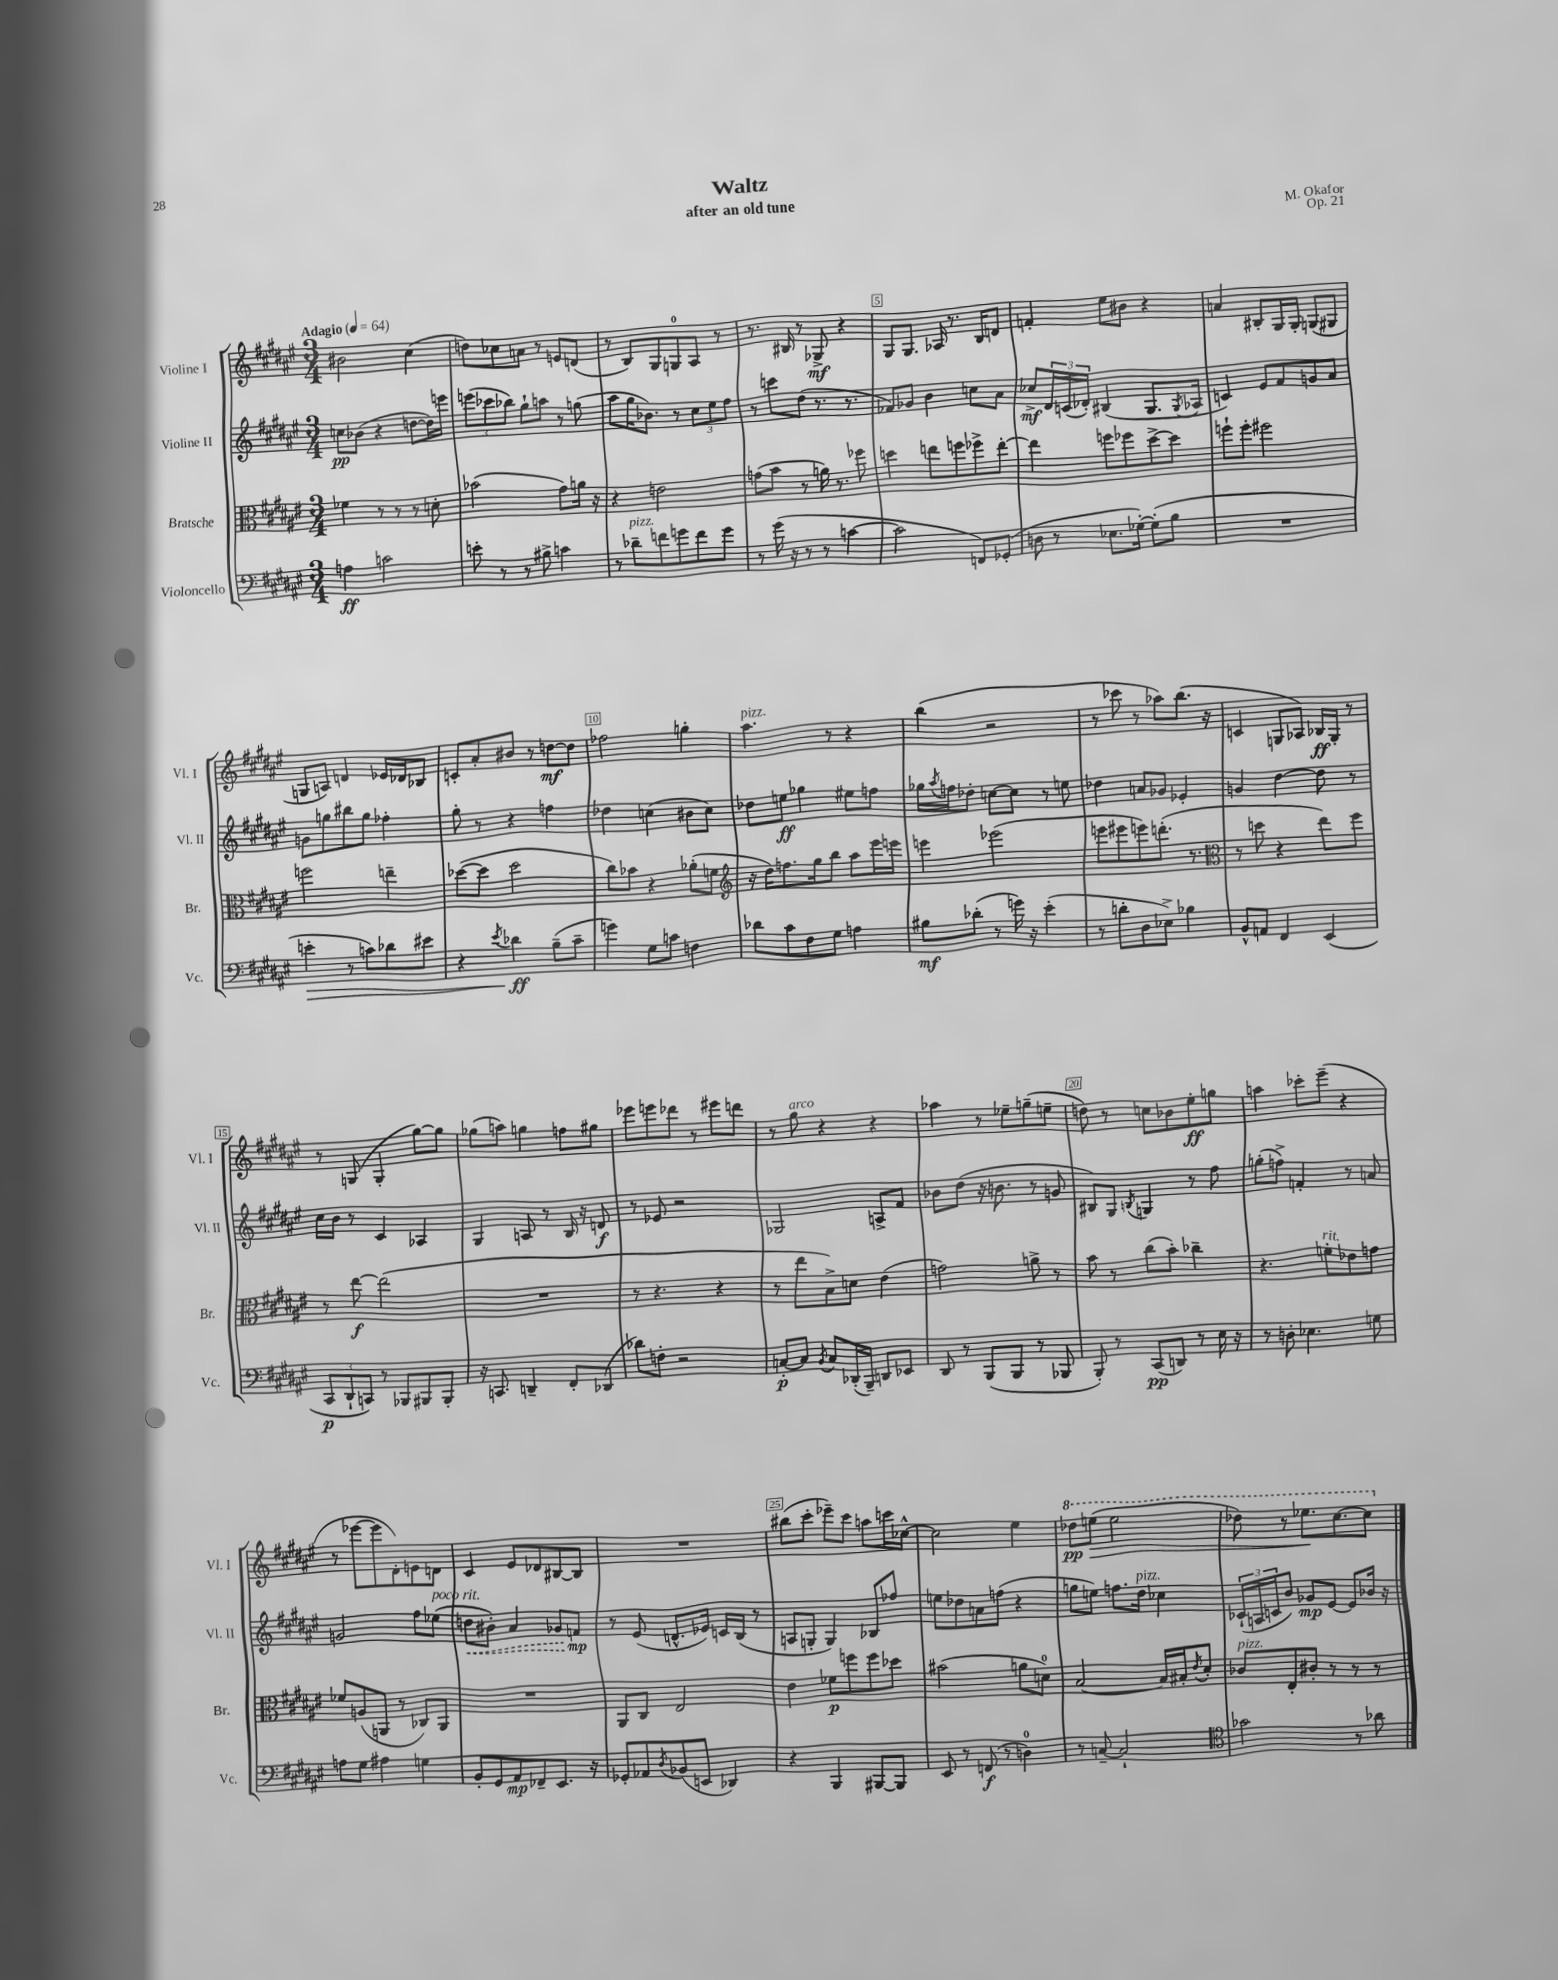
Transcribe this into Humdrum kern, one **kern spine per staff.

**kern	**kern	**kern	**kern
*staff4	*staff3	*staff2	*staff1
*clefF4	*clefC3	*clefG2	*clefG2
*k[f#c#g#d#a#e#]	*k[f#c#g#d#a#e#]	*k[f#c#g#d#a#e#]	*k[f#c#g#d#a#e#]
*M3/4	*M3/4	*M3/4	*M3/4
*MM64	*MM64	*MM64	*MM64
4A	4f-	8cc	2b#
.	.	(8b-	.
2c	8r	4r	.
.	8r	.	.
.	8r	[8dd	(4cc#
.	8d'	16dd])	.
.	.	16eee	.
=	=	=	=
8e'	(2b-	(12eee	8dd)
.	.	12ccc-	.
8r	.	.	8cc-
.	.	12bb-)	.
8r	.	8gg#`	8a
8B#^	.	8aa	8r
4c	8g#)	8r	8e
.	16a	(8gg	(8d
.	16r	.	.
=	=	=	=
8r	4r	8aa#	8r
8d-~	.	16gg#	8B)
.	.	8.b-)	.
8f	2e	.	8G#
8g	.	8r	8G
8f	.	12cc#	8A#
.	.	12ee#	.
8g	.	.	8r
.	.	12ff#	.
=	=	=	=
8r	(8g	8r	8.r
(16g#	8b	8ccc	.
16r	.	.	16B#
8r	8r	(8dd#	8r
8r	16a)	8.r	8G-^
.	8.r	.	.
[4c	.	.	4r
.	.	8.r	.
.	8ff-	.	.
=	=	=	=
2c]	4dd	8f-)	8G#
.	.	8g-	8.G#
.	8ee	4b	.
.	.	.	16A-
.	8ff	.	8.r
8FF)	8ff-^	8cc	.
.	.	.	16B
(8GG-'	[8ee'	8a#	8d
=	=	=	=
8D	4ee]	8cc-^	4f'
8r	.	24d#	.
.	.	(24c	.
.	.	24d-')	.
8.E-	8ff	(4B#	8ee#
.	8ff-	.	8b#
[16G-')	.	.	.
(8G-']	[8dd#^	8.G#	4r
8B	8dd#]	.	.
.	.	8qG#	.
.	.	16A-	.
=	=	=	=
2.r	8ff`	4c)	4a
.	8ff'	.	.
.	2ff#	8e#	8B#'
.	.	8f#	16G#
.	.	.	16G#'
.	.	8g	(8G
.	.	8a#	8G#
=	=	=	=
4e'	2ff	8g	8G
.	.	8gg	8A)
8r	.	8bb#	4d
8c)	.	8gg	.
8d-	4ee~	4ff-'	16e-
.	.	.	16d-
8e#	.	.	8B-
=	=	=	=
4r	([8dd-	8gg#'	8c'
.	8dd-]	8r	8a#'
8qe#	.	.	.
4d-	2dd-	4r	8b#
.	.	.	8r
(8B~	.	4ff	[8dd
8c#~	.	.	8dd]
=	=	=	=
4g)	8cc#)	4dd-	2ff-
.	8b-	.	.
8G#	4r	(4cc	.
8c	.	.	.
4F	(8a-'	8b#	4gg'
.	8f	8cc)	.
=	=	=	=
*	*clefG2	*	*
8d-	16r	8dd-	4.aa#
.	16dd#)	.	.
8c#	8.ff	8ee	.
8F#	.	4gg-	.
.	16gg#	.	.
8G#	8bb	.	8r
4A	8aa#	8ee#	4r
.	16eee#	8ff	.
.	16eee	.	.
=	=	=	=
8B#	4eee	16gg-	(4bb
.	.	8qaa#	.
.	.	16ff	.
(8d-'	.	8dd-'	.
8r	(2eee-	[8cc	2r
16g)	.	8cc]	.
16r	.	.	.
(4e#'	.	8r	.
.	.	8ee	.
=	=	=	=
8r	8eee	4dd-	8r
8d'	8eee#	.	8ccc-
8D#	8eee)	8a	8r
8E-^)	(8.ddd'	8g-	8aa-)
4B-	.	4e-'	(8.bb
.	8.r	.	.
.	.	.	16r
=	=	=	=
*	*clefC3	*	*
8BB^^	8r	4g	4c
8AA	8dd	.	.
4FF#	4r	[4dd#	8G
.	.	.	8A-)
(4EE#	8ee#)	8dd#]	16B-
.	.	.	16G'
.	8ff#	8r	8r
=	=	=	=
12CC#	8r	16cc#	8r
.	.	16b	.
12DD#`	.	.	.
.	[8ee#	8r	(8G
12CC)	.	.	.
8r	(2ee#]	4c#	4G'
8BBB-	.	.	.
8BBB#	.	4A-	[8gg#)
8BBB#'	.	.	8gg#]
=	=	=	=
16r	2.r	4G#	(8gg-
8.CC	.	.	.
.	.	.	8aa)
4DD~	.	8A	4gg
.	.	8r	.
8FF#'	.	16B	8ff
.	.	16r	.
(8DD-	.	8d	8gg#
=	=	=	=
8d-)	8r	8r	8eee-
8F'	4.r	8e-	8eee
2r	.	2r	8ddd-
.	.	.	8r
.	4r	.	8eee#
.	.	.	8ddd
=	=	=	=
[8C'	8r	2G-	8r
8C]	8ee#	.	8gg#
8qBB	.	.	.
8C	8B^)	.	4r
(16DD-'	8d	.	.
16BBB~)	.	.	.
8DD	(4e#	8A^	4r
8EE-	.	8f#	.
=	=	=	=
8DD#	2g)	8b-	4aa-
8r	.	(8dd#	.
(8BBB	.	16r	8r
.	.	8.b	.
8BBB	.	.	8ee-~
8r	8a^	8r	(8gg~
8BBB-	8r	8g	8ee~
=	=	=	=
8BBB')	8b	8B#)	8dd)
8r	8r	8G#	8r
.	.	8qB	.
(8CC#	(8cc#	4G	8cc
8DD)	8b')	.	8b-
8r	4cc-~	8r	8ee#'
16E#	.	8ff#	8gg
16r	.	.	.
=	=	=	=
8r	4.r	(8gg'	4aa
8D'	.	8ff^)	.
4.E-	.	4f'	8ccc-'
.	8f'	.	(8eee#~
.	8e-	8r	4r
8G	8g	8a	.
=	=	=	=
8A	8f-	2g	8r
8G#	(8A	.	[8eee-
4A#	8AA	.	8eee-]
.	8r	.	8d#')
4G	8C-)	8ff#	8e
.	8AA	(8ee-	8d
=	=	=	=
8BB'	2.r	8dd	4c#
8GG#	.	8b#')	.
8AA#	.	4a#	8e#
8FF-~	.	.	8d-
8.EE#	.	8g-	[8B#
.	.	8f	8B#]
16r	.	.	.
=	=	=	=
8GG-'	8AA#	8r	2.r
8AA-	8C#	(8e#	.
8qD#	.	.	.
(8BB-	2E#	8.d^^	.
8EE	.	.	.
.	.	16e-)	.
4DD-)	.	16c	.
.	.	(16B	.
.	.	8r	.
=	=	=	=
4r	4e#	8A	(8bb#
.	.	8G'	8ccc#'
4BBB	8f-	4G)	8eee-~)
.	8ff	.	8ccc#
[8BBB#	8ff	8B-	8aa
8BBB#]	8dd-	8ff-	16ccc
.	.	.	[16cc-^^
=	=	=	=
8EE#	(2b#	8ee	2cc-]
8r	.	8dd-	.
(8FF	.	8a	.
8r	.	(8ff	.
4D)	8a	4r	4ee#
.	8d)	.	.
=	=	=	=
8r	[2B	8gg	8ddd-
[8C~	.	8ee)	(8eee
2C`]	.	8.ff	2eee
.	.	16dd#	.
.	16B]	4cc-	.
.	16B#'	.	.
.	8qe#	.	.
.	8d#'	.	.
=	=	=	=
*clefC4	*	*	*
2g-	8c-	(24c-`	8ddd-)
.	.	24A	.
.	.	24c	.
.	8E#'	8b)	8r
.	8c#'	8g-	8.eee-
.	8r	[8e#	.
.	.	.	[8.ccc#
8r	8r	8e#]	.
8a-	8r	16b-	8ccc#]
.	.	16r	.
==	==	==	==
*-	*-	*-	*-
